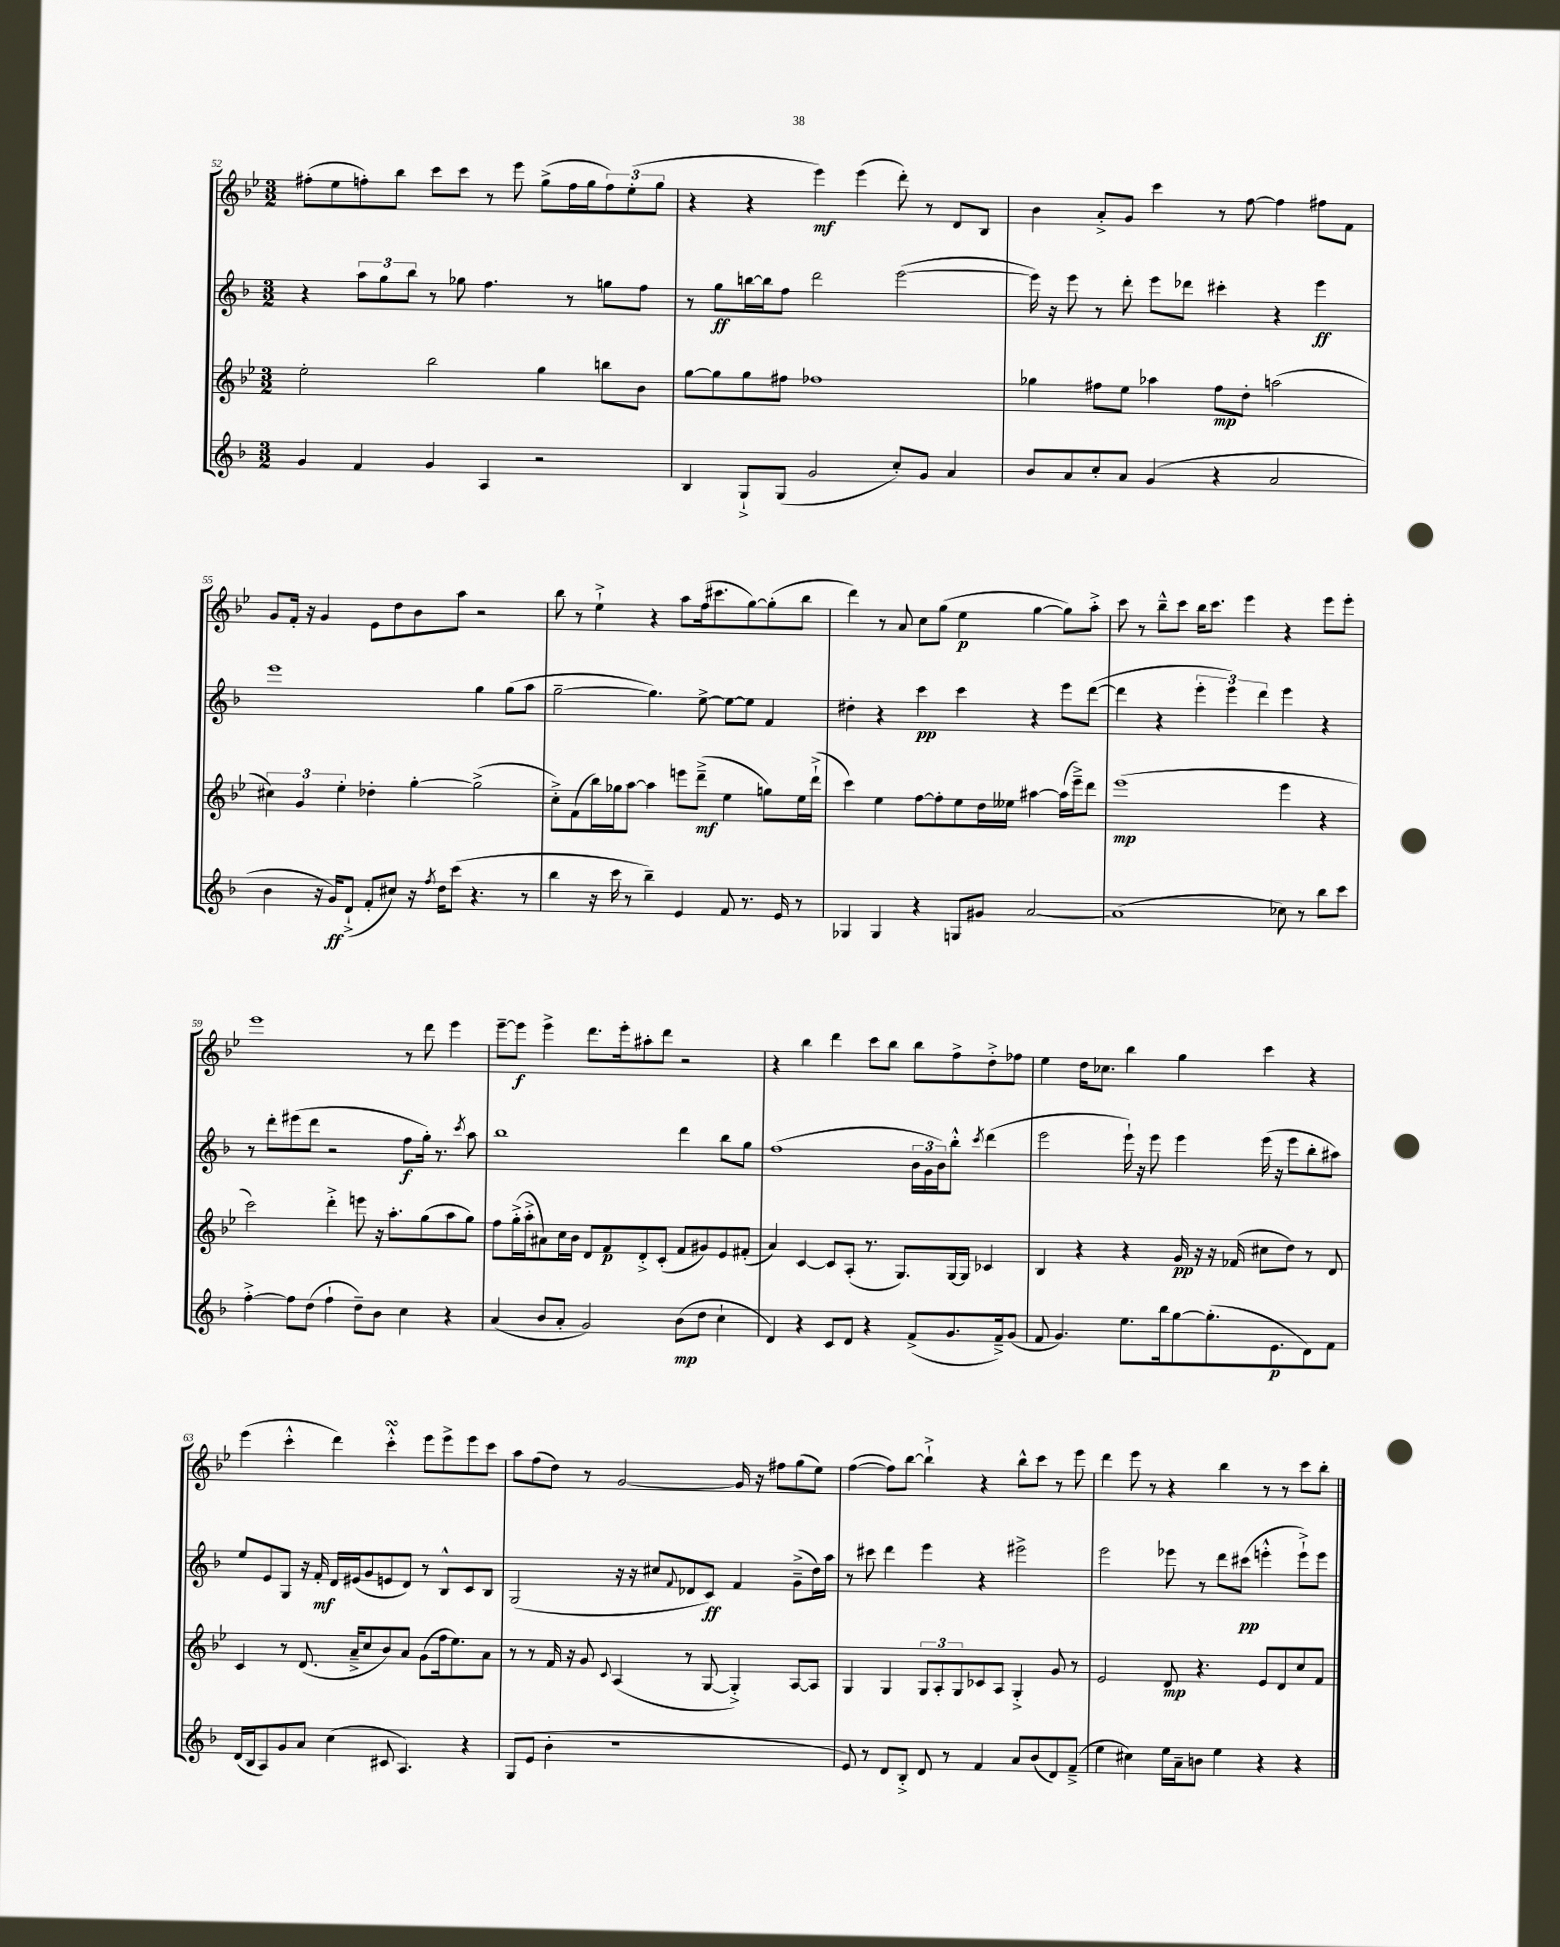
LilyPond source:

<<
\new StaffGroup <<
\new Staff = "s0" {
    \clef treble \key bes \major \numericTimeSignature \time 3/2
    fis''8-.( ees''8 f''8-.) bes''8 c'''8 c'''8 r8 ees'''8 g''8->( f''16 g''16 \tuplet 3/2 { f''8) ees''8-.( g''8 } |
    r4 r4 ees'''4\mf) ees'''4( d'''8-.) r8 d'8 bes8 |
    bes'4 a'8-.-> g'8 c'''4 r8 f''8~ f''4 fis''8 f'8 |
    g'8 f'16-. r16 g'4 ees'8 d''8 bes'8 a''8 r2 |
    bes''8 r8 ees''4-!-> r4 a''8 f''16( cis'''8. g''8~) g''8-.( bes''8 |
    d'''4) r8 a'8 c''8 g''8( ees''4\p g''4~ g''8) a''8-.-> |
    c'''8 r8 bes''8---^ c'''8 bes''16 c'''8. ees'''4 r4 ees'''8 ees'''8-. |
    ees'''1 r8 d'''8 ees'''4 |
    ees'''8~-- ees'''8\f ees'''4-> d'''8. ees'''16-. ais''8-. d'''8 r2 |
    r4 bes''4 d'''4 c'''8 bes''8 bes''8 f''8-> d''8-.-> fes''8 |
    ees''4 d''16 ces''8. bes''4 g''4 c'''4 r4 |
    ees'''4( c'''4-.-^ d'''4) c'''4-.-^\turn ees'''8 ees'''8-> ees'''8 c'''8 |
    a''8 f''8( d''8) r8 g'2~ g'16 r16 fis''8 g''8( ees''8) |
    f''4~( f''8) bes''8~ bes''4-!-> r4 bes''8-^ c'''8 r8 ees'''8 |
    d'''4 ees'''8 r8 r4 bes''4 r8 r8 c'''8 bes''8-. \bar "|." |
}
\new Staff = "s1" {
    \clef treble \key f \major \numericTimeSignature \time 3/2
    r4 \tuplet 3/2 { a''8 g''8 bes''8 } r8 ges''8 f''4. r8 g''8 f''8 |
    r8 g''8\ff b''16~ b''16 f''8 d'''2 e'''2~( |
    e'''16) r16 e'''8 r8 d'''8-. e'''8 des'''8 cis'''4-. r4 e'''4\ff |
    e'''1 g''4 g''8( a''8 |
    g''2~-- g''4.) e''8~-> e''8~ e''8 f'4 |
    dis''4-. r4 c'''4\pp c'''4 r4 e'''8 d'''8~( |
    d'''4 r4 \tuplet 3/2 { e'''4-. e'''4) d'''4 } e'''4 r4 |
    r8 d'''8-. eis'''8( d'''8 r2 f''8\f g''16-.) r8. \acciaccatura { c'''8 } a''8 |
    bes''1 d'''4 bes''8 g''8 |
    f''1( \tuplet 3/2 { bes'16 g'16 bes'16) } bes''8-.-^ \acciaccatura { c'''8 } d'''4( |
    e'''2 e'''16-!) r16 e'''8 e'''4 e'''16( r16 e'''8 bes''8-. ais''8) |
    e''8 e'8 g8 r16 f'16-.\mf d'16 eis'16( g'8 e'8 d'8) r8 bes8-^ c'8 bes8 |
    g2( r16 r16 cis''8 \appoggiatura { f'8 } des'8 c'8\ff) f'4 g'8--->( d''16) a''16 |
    r8 cis'''8 d'''4 e'''4 r4 eis'''2-> |
    e'''2 ees'''8 r8 d'''8 cis'''8\pp( e'''4-.-^ e'''8-!->) e'''8 \bar "|." |
}
\new Staff = "s2" {
    \clef treble \key bes \major \numericTimeSignature \time 3/2
    ees''2-. bes''2 g''4 b''8 bes'8 |
    g''8~ g''8 g''8 fis''8 fes''1 |
    ges''4 fis''8 ees''8 aes''4 fis''8\mp d''8-. a''2( |
    \tuplet 3/2 { cis''4) g'4 ees''4-. } des''4-. g''4~-. g''2->( |
    c''8-.->) f'8( bes''16) ges''16 a''8~ a''4 e'''8 d'''8--->\mf( ees''4 g''8) ees''16 d'''16-!->( |
    c'''4) ees''4 f''8~ f''8-. ees''8 d''16 eeses''16 ais''4~ ais''16( ees'''16--->) d'''8 |
    ees'''1\mp( ees'''4 r4 |
    c'''2) d'''4-.-> e'''8 r16 a''8.-. g''8( a''8 g''8) |
    f''8 g''16-.->( a''16-.-> ais'8) c''16 bes'16 d'8 f'8\p d'8-.-> c'8-.( f'8 gis'8) ees'8 fis'8-.( |
    a'4) c'4~ c'8 a8-.( r8. g8.) g16~ g16 ces'4 |
    bes4 r4 r4 g'16\pp r16 r16 fes'16( cis''8 d''8) r8 d'8 |
    c'4 r8 d'8.( a'16---> c''8 bes'8) a'8 g'8( f''16 ees''8.) a'8 |
    r8 r8 f'16 r16 g'8 \appoggiatura { c'8 } a4( r8 g8~ g4-.->) a8~ a8 |
    g4 g4 \tuplet 3/2 { g8 a8-. g8 } ces'8 a8 g4-.-> g'8 r8 |
    ees'2 d'8\mp r4. ees'8 d'8 c''8 f'8 \bar "|." |
}
\new Staff = "s3" {
    \clef treble \key f \major \numericTimeSignature \time 3/2
    g'4 f'4 g'4 a4 r2 |
    bes4 g8-!-> g8( g'2 c''8-.) g'8 a'4 |
    bes'8 a'8 c''8-. a'8 g'4( r4 a'2 |
    bes'4 r16 g'16\ff) d'8-!->( f'8-. cis''8) r16 \acciaccatura { f''8 } d''16 c'''8( r4. r8 |
    bes''4 r16 c'''16 r8 bes''4--) e'4 f'8 r8. e'16 r8 |
    ges4 ges4 r4 g8 gis'8 a'2~ |
    a'1( ces''8) r8 bes''8 c'''8 |
    f''4~-.-> f''8 d''8( f''4-! d''8--) bes'8 c''4 r4 |
    a'4( bes'8 a'8-. g'2) bes'8\mp( d''8 c''4-! |
    d'4) r4 c'8 d'8 r4 f'8->( g'8. f'16--->) g'8( |
    f'8 g'4.) e''8. bes''16 g''8~ g''8.-.( e'8.\p d'8) f'8 |
    d'16( bes16 a8) g'8 a'8 c''4( cis'8 a4.) r4 |
    g8( e'8 bes'4-. r1 |
    e'8) r8 d'8 bes8-.-> d'8 r8 f'4 a'8 bes'8( d'8) f'8--->( |
    e''4 cis''4) e''16 a'16-- b'8 e''4 r4 r4 \bar "|." |
}
>>
>>
\layout { \context { \Score currentBarNumber = #52 } }
